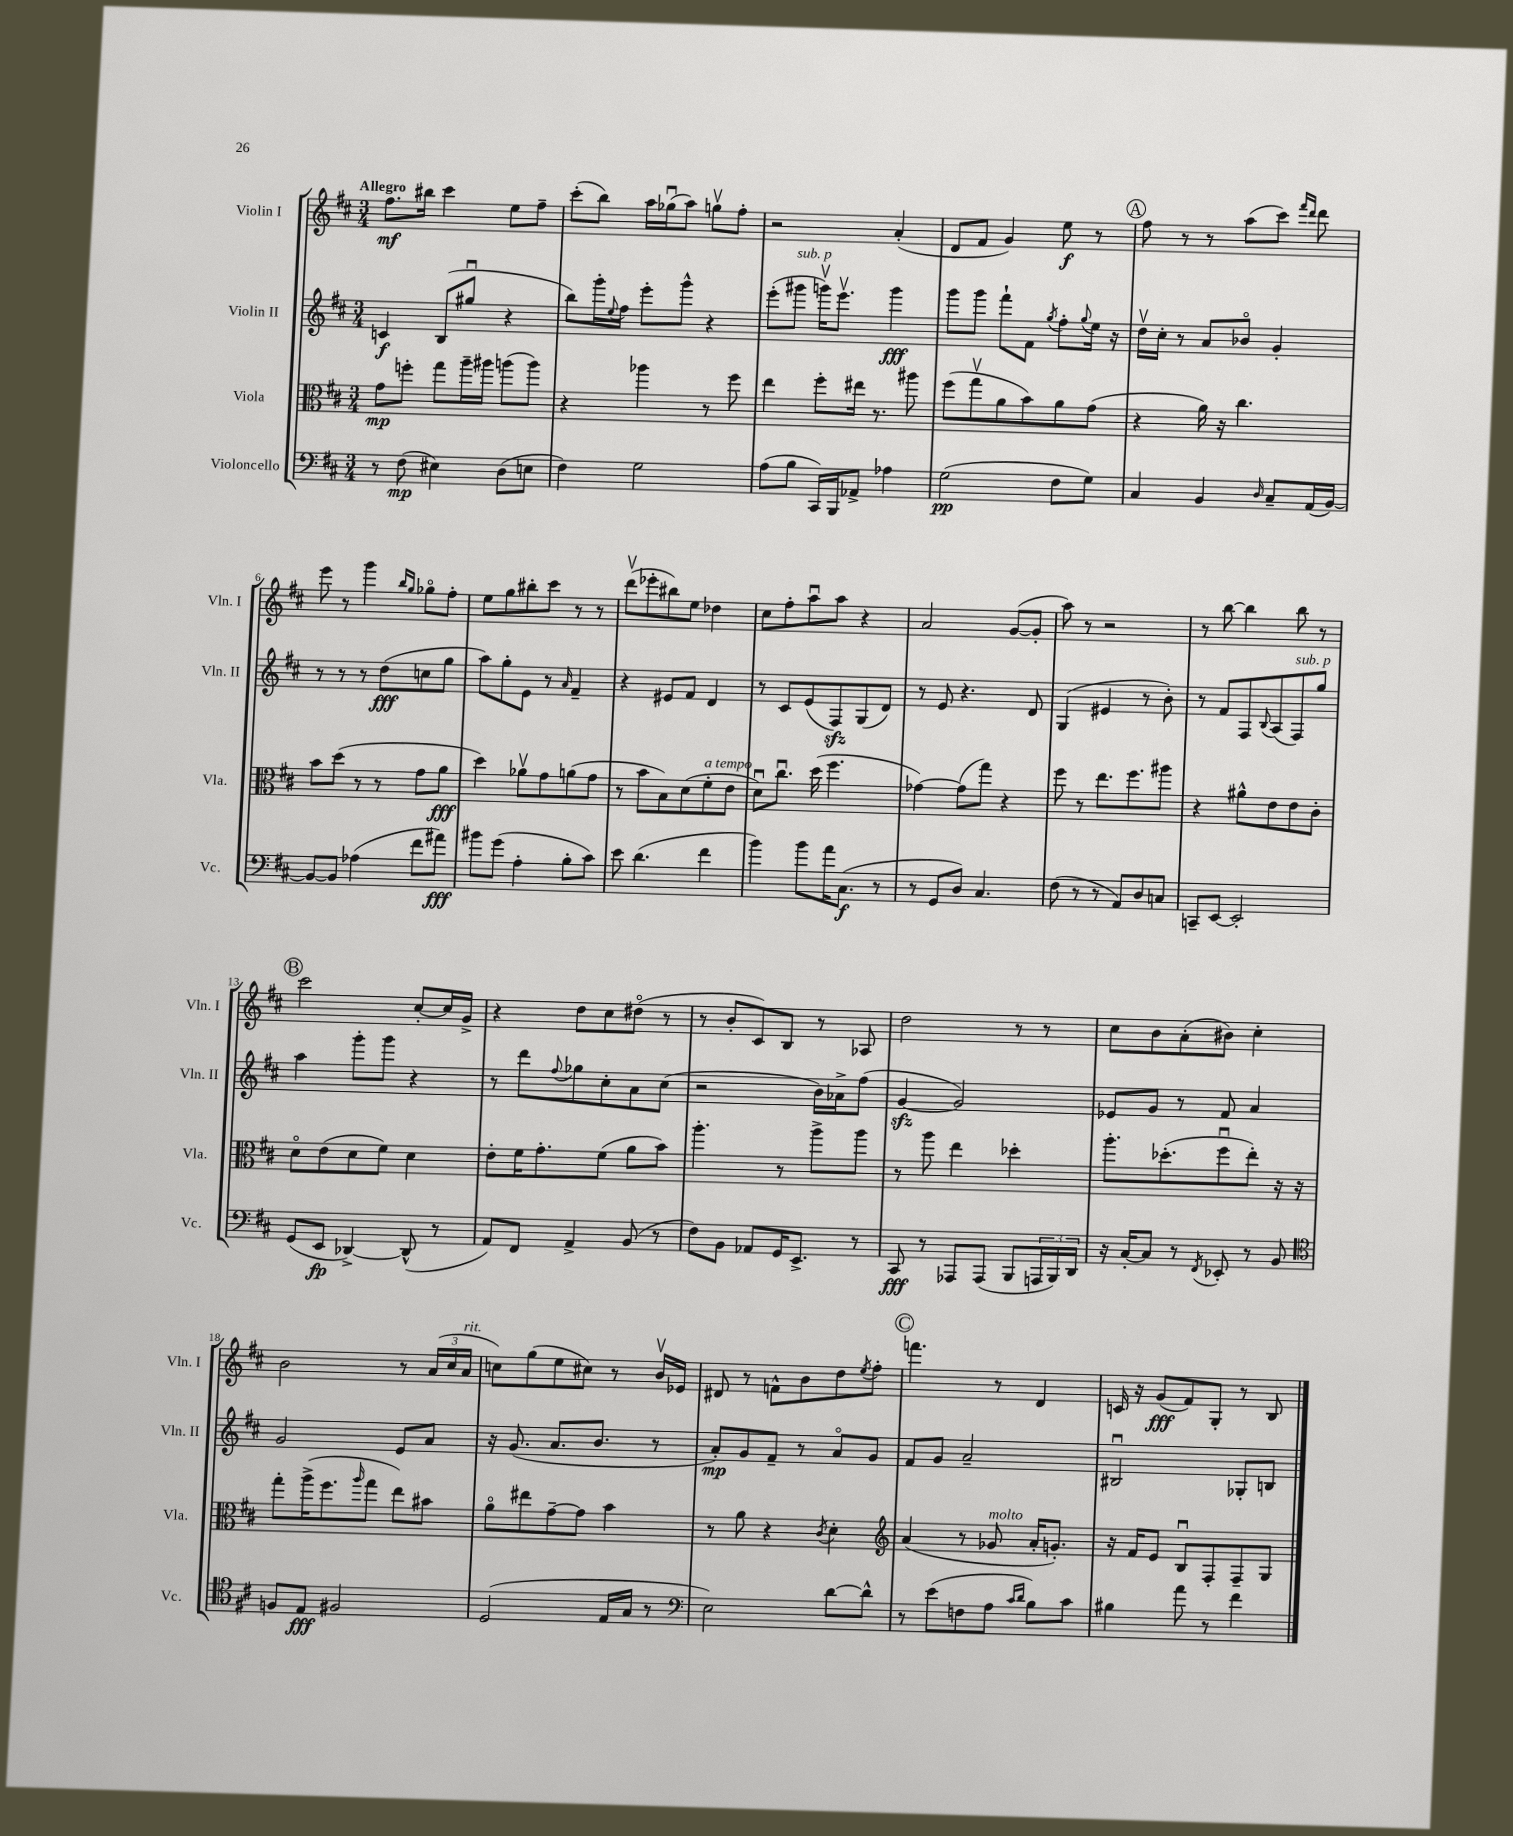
<<
\new StaffGroup <<
\new Staff = "s0" \with { instrumentName = "Violin I" shortInstrumentName = "Vln. I" } {
    \clef treble \key d \major \numericTimeSignature \time 3/4 \tempo "Allegro"
    fis''8.\mf bis''16 cis'''4 e''8 fis''8-- |
    cis'''8-.( b''8) a''16 ges''16\downbow( a''8) g''8\upbow fis''8-. |
    r2 a'4-.( |
    d'8 fis'8 g'4) e''8\f r8 |
    \mark \markup { \circle "A" } fis''8 r8 r8 a''8( cis'''8) \grace { fis'''16 d'''16 } d'''8 |
    e'''8 r8 g'''4 \grace { b''16 g''16 } ges''8\flageolet fis''8-. |
    e''8 g''8 bis''8-. cis'''8 r8 r8 |
    d'''8\upbow( ees'''8-. bis''8) e''8 des''4 |
    cis''8 fis''8-. a''8\downbow a''8 r4 |
    a'2 g'8~( g'8-. |
    a''8) r8 r2 |
    r8 b''8~ b''4 b''8 r8 |
    \mark \markup { \circle "B" } cis'''2 cis''8~-. cis''16 g'16-> |
    r4 d''8 cis''8 dis''8\flageolet( r8 |
    r8 b'8-. cis'8) b8 r8 aes8 |
    d''2 r8 r8 |
    cis''8 b'8 a'8-.( bis'8) cis''4-. |
    b'2 r8 \tuplet 3/2 { a'16( cis''16 a'16^\markup { \italic "rit." } } |
    c''8) g''8( e''8 cis''8) r8 b'16\upbow ees'16 |
    dis'8 r8 f'8-^ b'8 d''8 \acciaccatura { e''8 } fis''8-. |
    \mark \markup { \circle "C" } f'''4. r8 d'4 |
    c'16 r16 g'8\fff( fis'8) g8-. r8 b8 \bar "|." |
}
\new Staff = "s1" \with { instrumentName = "Violin II" shortInstrumentName = "Vln. II" } {
    \clef treble \key d \major \numericTimeSignature \time 3/4
    c'4\f b8( gis''8\downbow r4 |
    b''8) g'''16-. \appoggiatura { e''8 } fis''16 e'''8-. g'''8-^ r4 |
    e'''8-.( gis'''8^\markup { \italic "sub. p" } g'''16\upbow) e'''8.\upbow g'''4\fff |
    g'''8 g'''8 fis'''8-! fis'8 \acciaccatura { g''8 } fis''8-. \appoggiatura { g''8 } e''16 r16 |
    \mark \markup { \circle "A" } d''16\upbow cis''16-. r8 a'8 bes'8\flageolet g'4-. |
    r8 r8 r8 d''8\fff( c''8 g''8 |
    a''8) g''8-. e'8 r8 \grace { a'16 } fis'4-- |
    r4 eis'8 fis'8 d'4 |
    r8 cis'8 e'8( fis8\sfz) g8( d'8) |
    r8 e'8 r4. d'8 |
    g4( eis'4 r8 b'8-.) |
    r8 fis'8 fis8 \appoggiatura { b8 } a8( fis8^\markup { \italic "sub. p" }) g''8 |
    \mark \markup { \circle "B" } a''4 g'''8-. g'''8 r4 |
    r8 d'''8 \appoggiatura { fis''8 } ges''8 cis''8-. a'8 cis''8( |
    r2 b'16) aes'16-> fis''8( |
    g'4~\sfz g'2) |
    ees'8 g'8 r8 fis'8 a'4 |
    g'2 e'8 a'8 |
    r16 g'8.( a'8. b'8. r8 |
    a'8-.\mp) g'8 fis'8-- r8 a'8\flageolet g'8 |
    \mark \markup { \circle "C" } fis'8 g'8 a'2-- |
    bis2\downbow ges8-. b8 \bar "|." |
}
\new Staff = "s2" \with { instrumentName = "Viola" shortInstrumentName = "Vla." } {
    \clef alto \key d \major \numericTimeSignature \time 3/4
    g'8\mp f''8-. g''8 a''16-- ais''16 a''8( a''8) |
    r4 aes''4 r8 fis''8 |
    e''4 fis''8-. eis''16 r8. ais''8 |
    fis''8( g''8\upbow a'8 b'8) a'8 g'8( |
    \mark \markup { \circle "A" } r4 a'16) r16 cis''4. |
    b'8 d''8( r8 r8 g'8 a'8\fff |
    d''4) aes'8\upbow g'8 a'8( g'8 |
    r8 b'8 b8) d'8( fis'8-.^\markup { \italic "a tempo" } e'8 |
    d'8\downbow) cis''8.\downbow d''16( fis''4. |
    ges'4~) ges'8( g''8) r4 |
    fis''8 r8 e''8. fis''8. ais''8 |
    r4 ais'8-^ e'8 e'8 cis'8-. |
    \mark \markup { \circle "B" } d'8\flageolet e'8( d'8 fis'8) d'4 |
    e'8-. fis'16 g'8.-. fis'8( a'8 b'8) |
    a''4.-. r8 a''8-> a''8 |
    r8 a''8 e''4 des''4-. |
    a''8.-. des''8.-.( fis''8\downbow e''8-.) r16 r16 |
    g''8-. a''16->( fis''8. \grace { a''16 } g''8 e''8) bis'8 |
    a'8\flageolet eis''8 g'8~-- g'8 b'4 |
    r8 a'8 r4 \acciaccatura { cis'8 } d'4-. |
    \mark \markup { \circle "C" } \clef treble a'4( r8 ges'8^\markup { \italic "molto" } a'16-. g'8.-.) |
    r16 fis'16 e'8 b8\downbow fis8-. fis8-- g8 \bar "|." |
}
\new Staff = "s3" \with { instrumentName = "Violoncello" shortInstrumentName = "Vc." } {
    \clef bass \key d \major \numericTimeSignature \time 3/4
    r8 fis8\mp( eis4) d8( e8 |
    fis4) g2 |
    a8( b8 cis,16) b,,16 aes,8-> aes4 |
    g2\pp( fis8 g8) |
    \mark \markup { \circle "A" } cis4 b,4 \grace { d16 } cis8-- a,16( b,16~) |
    b,8~ b,8 aes4( fis'8 ais'8\fff) |
    bis'8 g'8( a4-. b8-. cis'8) |
    e'8 d'4.( fis'4 |
    b'4) b'8 a'16 cis8.\f( r8 |
    r8 g,8 d8) cis4. |
    fis8( r8 r8 a,8) d8 c8 |
    c,8-- e,8~ e,2-. |
    \mark \markup { \circle "B" } g,8( e,8\fp des,4~->) des,8-^( r8 |
    a,8) fis,8 a,4-> b,8( r8 |
    fis8) b,8 aes,8 g,16 e,8.-> r8 |
    cis,8\fff r8 aes,,8 aes,,8( b,,8 \tuplet 3/2 { a,,16 b,,16) d,16 } |
    r16 cis16~-. cis8 r8 \acciaccatura { fis,8 } ees,8-. r8 b,8 |
    \clef tenor f8 e8\fff fis2 |
    d2( e16 g16 r8 |
    \clef bass e2) d'8~ d'8-^ |
    \mark \markup { \circle "C" } r8 e'8( f8 a8 \grace { cis'16 d'16 } b8) cis'8 |
    bis4 a'8 r8 fis'4 \bar "|." |
}
>>
>>
